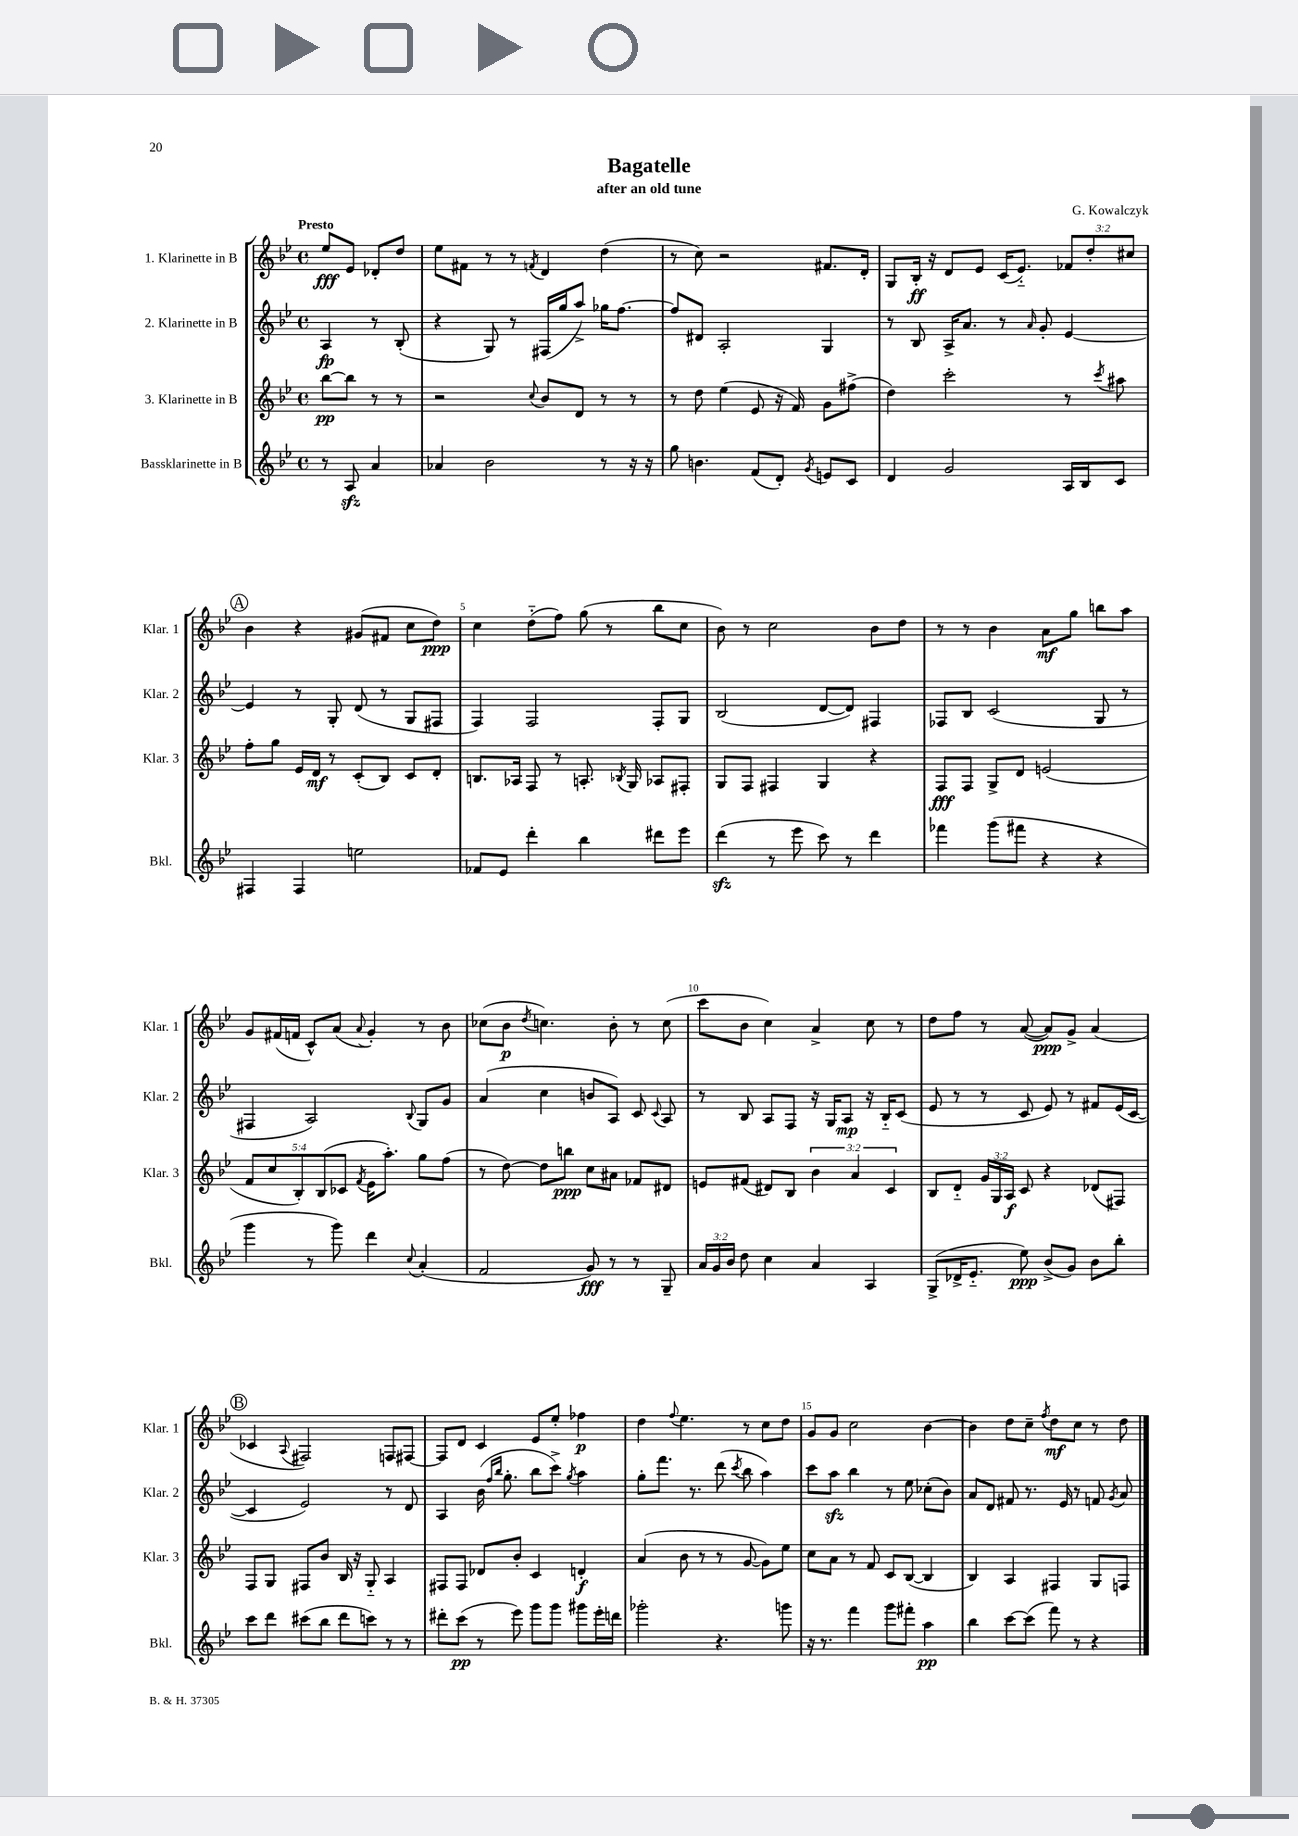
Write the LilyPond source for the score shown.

\header { title = "Bagatelle" composer = "G. Kowalczyk" subtitle = "after an old tune" }
<<
\new StaffGroup <<
\new Staff = "s0" \with { instrumentName = "1. Klarinette in B" shortInstrumentName = "Klar. 1" } {
    \clef treble \key bes \major \defaultTimeSignature \time 4/4 \override Staff.TupletNumber.text = #tuplet-number::calc-fraction-text \partial 2 \tempo "Presto"
    \autoBeamOff ees''8[\fff ees'8] des'8[-. d''8] |
    ees''8[ fis'8] r8 r8 \acciaccatura { f'8 } d'4 d''4( |
    r8 c''8) r2 fis'8.[ d'16]-. |
    g8[ bes16]-.\ff r16 d'8[ ees'8] c'16[( ees'8.]-_) \tuplet 3/2 { fes'8[ d''8-. cis''8] } |
    \mark \markup { \circle "A" } bes'4 r4 gis'8[( fis'8] c''8[ d''8]\ppp) |
    c''4 d''8[-_( f''8]) g''8( r8 bes''8[ c''8] |
    bes'8) r8 c''2 bes'8[ d''8] |
    r8 r8 bes'4 a'8[\mf g''8] b''8[ a''8] |
    g'8[ fis'16( f'16] c'8[-^) a'8]( \appoggiatura { a'8 } g'4-.) r8 bes'8 |
    ces''8[( bes'8]\p \acciaccatura { d''8 } c''4.) bes'8-. r8 c''8( |
    c'''8[ bes'8] c''4) a'4-> c''8 r8 |
    d''8[ f''8] r8 a'8~( a'8[\ppp) g'8]-> a'4( |
    \mark \markup { \circle "B" } ces'4 \appoggiatura { a8 } fis2) f8[ fis8]~ |
    fis8[ d'8] c'4 ees'8[ ees''8]-. fes''4\p |
    d''4 \appoggiatura { f''8 } ees''4. r8 c''8[ d''8] |
    g'8[ g'8] c''2 bes'4~ |
    bes'4 d''8[ c''8]-- \acciaccatura { f''8 } d''8[\mf c''8] r8 d''8 \bar "|." |
}
\new Staff = "s1" \with { instrumentName = "2. Klarinette in B" shortInstrumentName = "Klar. 2" } {
    \clef treble \key bes \major \defaultTimeSignature \time 4/4 \partial 2
    \autoBeamOff a4\fp r8 bes8-.( |
    r4 g8) r8 fis16[( g''16 a''8]->) ges''16[ f''8.]~ |
    f''8[ dis'8] a2-. g4 |
    r8 bes8 a16[-> a'8.] r8 \grace { a'16 } g'8-. ees'4~ |
    \mark \markup { \circle "A" } ees'4 r8 g8-. d'8( r8 g8[ fis8] |
    f4) f2 f8[-. g8] |
    bes2( d'8[~ d'8]) fis4 |
    fes8[ bes8] c'2( g8 r8 |
    fis4 a2) \appoggiatura { bes8 } g8[ g'8] |
    a'4( c''4 b'8[ a8]) c'8 \appoggiatura { c'8 } a8 |
    r8 bes8 a8[ f8] r16 g16[ a8]\mp r16 bes16[-_ c'8]( |
    ees'8 r8 r8 c'8 ees'8) r8 fis'8[ ees'16( c'16]~ |
    \mark \markup { \circle "B" } c'4 ees'2) r8 d'8 |
    a4 bes'16( \grace { f''16[ bes''16] } g''8.-. bes''8[ c'''8]->) \acciaccatura { g''8 } a''4 |
    g''8[-. f'''8.] r8. d'''8( \acciaccatura { c'''8 } bes''8 a''4) |
    c'''8[ a''8]\sfz bes''4 r8 ees''8 ces''8[-.( bes'8]) |
    a'8[ d'8] fis'8 r8. ees'16 r8 f'8 \acciaccatura { g'8 } a'8 \bar "|." |
}
\new Staff = "s2" \with { instrumentName = "3. Klarinette in B" shortInstrumentName = "Klar. 3" } {
    \clef treble \key bes \major \defaultTimeSignature \time 4/4 \override Staff.TupletNumber.text = #tuplet-number::calc-fraction-text \partial 2
    \autoBeamOff bes''8[~\pp bes''8] r8 r8 |
    r2 \appoggiatura { c''8 } bes'8[ d'8] r8 r8 |
    r8 d''8 ees''4( ees'8 r16 f'16) g'8[ fis''8]->( |
    d''4) c'''2-. r8 \acciaccatura { c'''8 } ais''8 |
    \mark \markup { \circle "A" } f''8[-. g''8] ees'16[ d'16]\mf r8 c'8[-.( bes8]) c'8[ d'8]-. |
    b8.[ aes16] f8 r8 a8.-. \acciaccatura { bes8 } g16 aes8[ fis8]-. |
    g8[ f8] fis4 g4 r4 |
    f8[\fff f8] g8[-> d'8] e'2( |
    \tuplet 5/4 { f'8[ c''8 bes8-.) bes8( ces'8] } \acciaccatura { f'8 } ees'16[ a''8.]-.) g''8[ f''8]( |
    r8 d''8~) d''8[ b''8]\ppp c''8[ ais'8] fes'8[ dis'8] |
    e'8[ fis'8]( dis'8[) bes8] \tuplet 3/2 { bes'4 a'4 c'4 } |
    bes8[ d'8]-_ \tuplet 3/2 { g'16[ g16 a16]\f } c'8 r4 des'8[( fis8]) |
    \mark \markup { \circle "B" } f8[ g8] fis8[ bes'8] bes16 r16 g8-_ a4 |
    fis8[ fis8] des'8[ bes'8]-. c'4 d'4-.\f |
    a'4( bes'8 r8 r8 g'8~ g'8[) ees''8] |
    c''8[ a'8] r8 f'8 c'8[ bes8]~( bes4 |
    bes4) a4 fis4 g8[ f8] \bar "|." |
}
\new Staff = "s3" \with { instrumentName = "Bassklarinette in B" shortInstrumentName = "Bkl." } {
    \clef treble \key bes \major \defaultTimeSignature \time 4/4 \override Staff.TupletNumber.text = #tuplet-number::calc-fraction-text \partial 2
    \autoBeamOff r8 a8\sfz a'4 |
    aes'4 bes'2 r8 r16 r16 |
    g''8 b'4. f'8[( d'8]-.) \acciaccatura { g'8 } e'8[ c'8] |
    d'4 g'2 a16[ bes16 c'8] |
    \mark \markup { \circle "A" } fis4 fis4 e''2 |
    fes'8[ ees'8] d'''4-. bes''4 dis'''8[ ees'''8] |
    d'''4\sfz( r8 ees'''8 c'''8) r8 d'''4 |
    fes'''4 g'''8[( fis'''8] r4 r4 |
    g'''4 r8 g'''8) d'''4 \appoggiatura { c''8 } a'4-.( |
    f'2 g'8\fff) r8 r8 g8-- |
    \tuplet 3/2 { a'16[ g'16 bes'16] } d''8 c''4 a'4 a4 |
    g8[->( des'16-> ees'8.]-_ ees''8\ppp) bes'8[->( g'8]) bes'8[ bes''8]-. |
    \mark \markup { \circle "B" } c'''8[ d'''8] cis'''8[( bes''8] d'''8[ c'''8]) r8 r8 |
    dis'''8[-. c'''8]\pp( r8 ees'''8) g'''8[ g'''8] gis'''8[ ees'''16-. d'''16] |
    ges'''2-. r4. g'''8 |
    r16 r8. f'''4 g'''8[ fis'''8]-. a''4\pp |
    bes''4 c'''8[~ c'''8]( f'''8) r8 r4 \bar "|." |
}
>>
>>
\layout { \context { \Score \override BarNumber.break-visibility = ##(#f #t #t) barNumberVisibility = #(every-nth-bar-number-visible 5) } }
